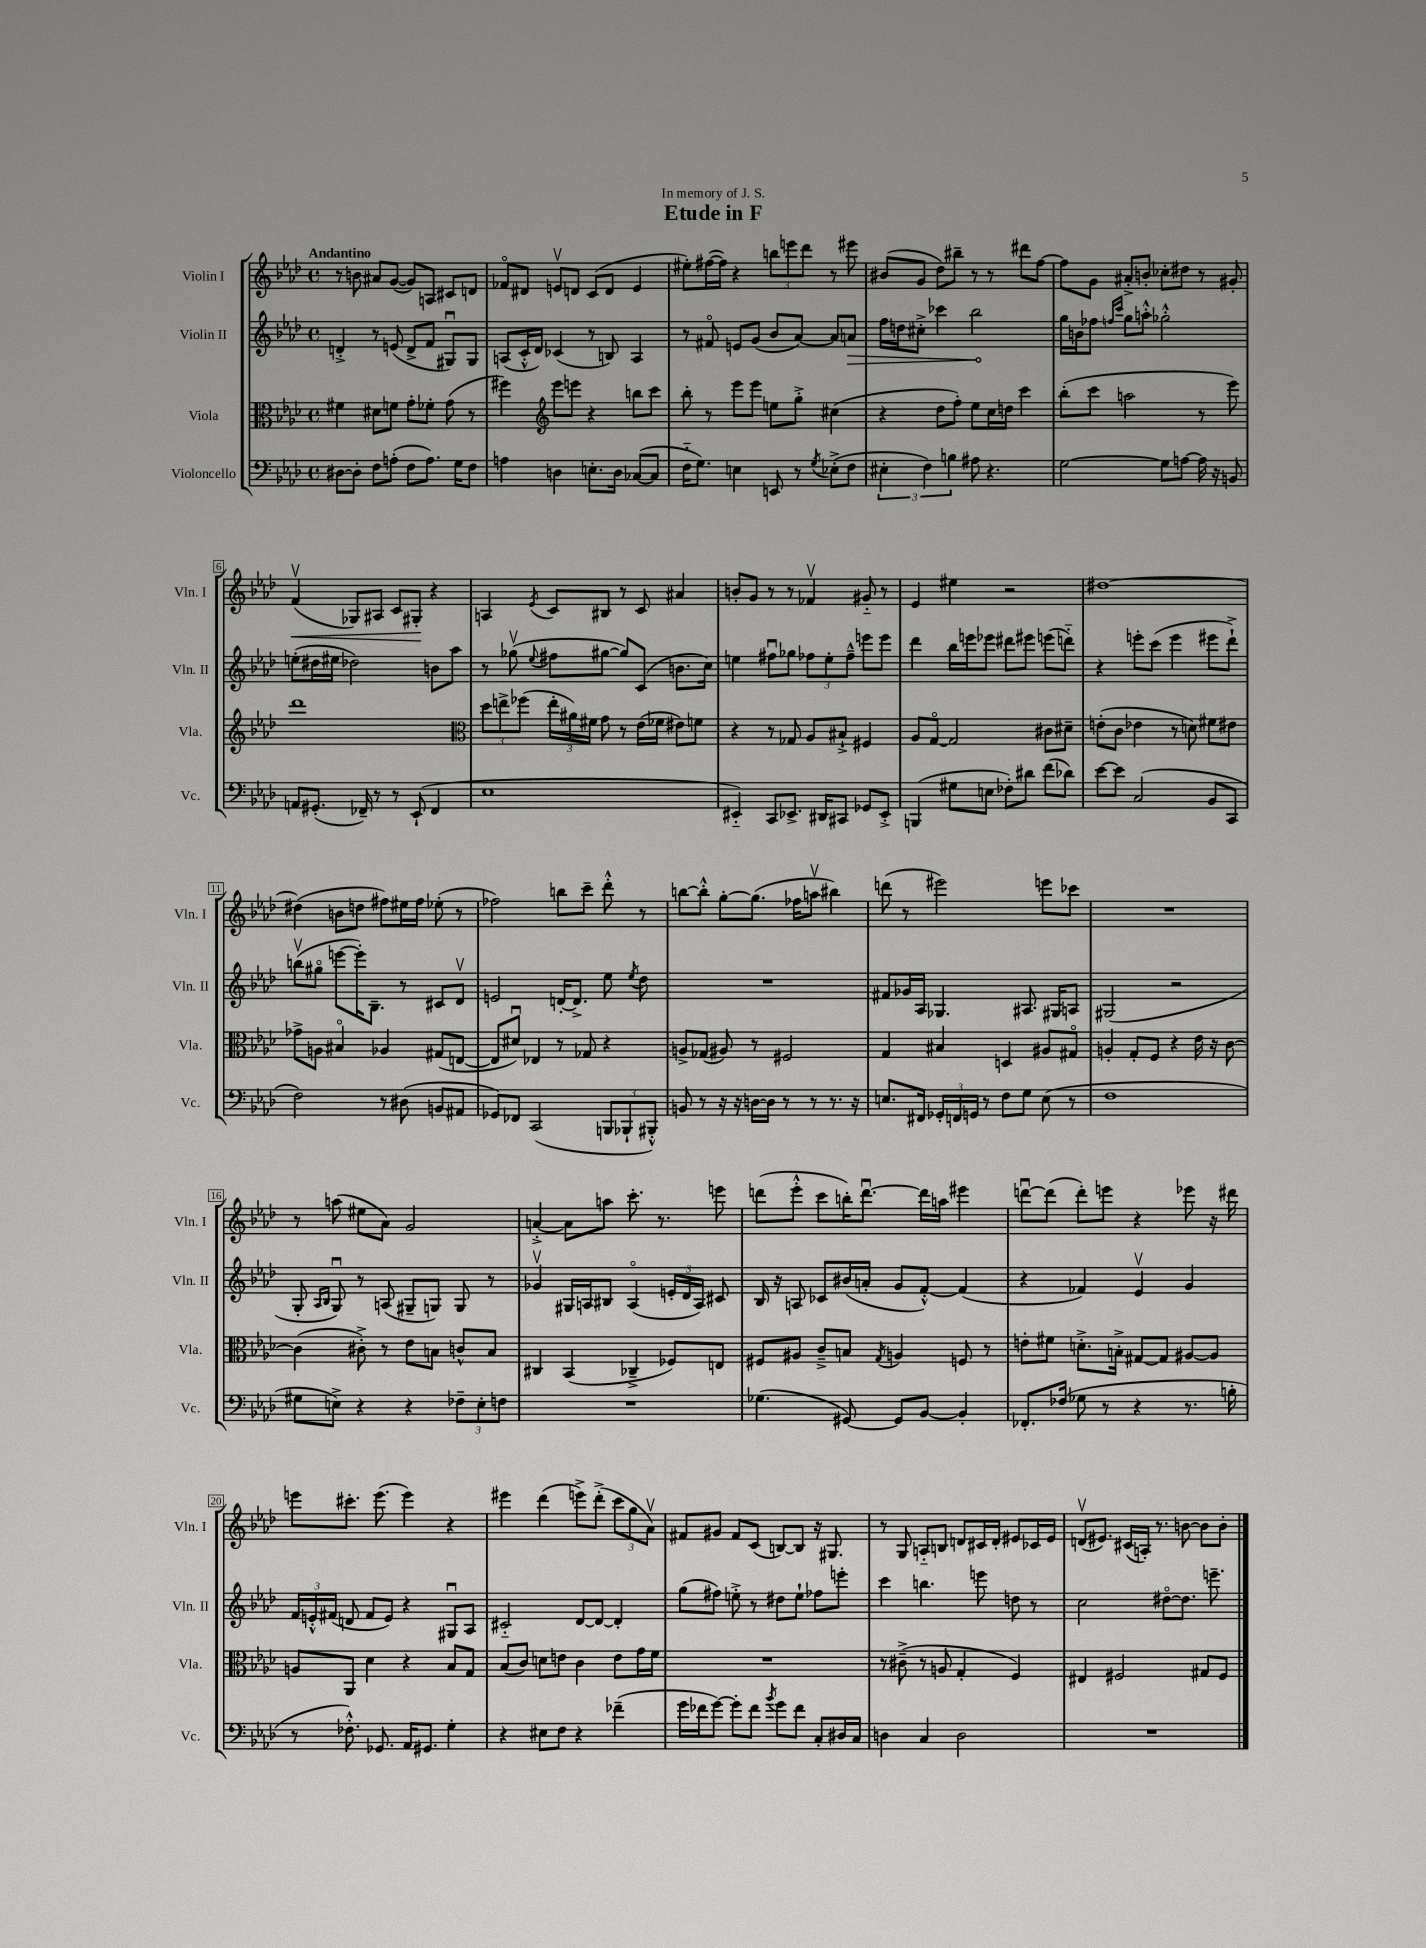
\header { title = "Etude in F" dedication = "In memory of J. S." }
<<
\new StaffGroup <<
\new Staff = "s0" \with { instrumentName = "Violin I" shortInstrumentName = "Vln. I" } {
    \clef treble \key aes \major \defaultTimeSignature \time 4/4 \tempo "Andantino"
    \autoBeamOff r8 b'8 ais'8[ g'8]~( g'8[) a8] cis'8[ d'8] |
    fes'8[\flageolet dis'8] e'8[\upbow d'8] c'8[( d'8] e'4 |
    eis''8[-.) fis''16~( fis''16]) r4 \tuplet 3/2 { b''8[ e'''8 des'''8] } r8 eis'''8 |
    bis'8[( g'8] des''8[) bis''8]-- r8 r8 dis'''8[ f''8]~ |
    f''8[ g'8] ais'8[-.-> b'8]-. ces''8[-. dis''8] r8 gis'8-. |
    f'4\upbow\<( ges8[) ais8] c'8[ gis8]-.\! r4 |
    a4 \acciaccatura { ees'8 } c'8[ bis8] r8 c'8 ais'4 |
    b'8[-. g'8] r8 r8 fes'4\upbow gis'8-_ r8 |
    ees'4 eis''4 r2 |
    dis''1~ |
    dis''4( b'8[ d''8] fis''8[) eis''16 fis''16] ees''8-.( r8 |
    fes''2) b''8[ c'''8]-- des'''8-.-^ r8 |
    b''8[~ b''8]-.-^ g''8[~-. g''8.]( fes''16[ a''8]\upbow bis''4) |
    d'''8( r8 eis'''2) e'''8[ ces'''8] |
    R1 |
    r8 a''8( eis''8[ aes'8]) g'2 |
    a'4~-.-> a'8[ a''8] c'''8.-. r8. e'''8 |
    d'''8[( ees'''8]-.-^ c'''8[ b''16-.) d'''8.]~\downbow d'''16[ a''16] eis'''4 |
    d'''8[~\downbow d'''8]( d'''8[-.) e'''8] r4 ees'''8 r16 dis'''16 |
    e'''8[ cis'''8.]-. e'''8.( e'''4) r4 |
    eis'''4 des'''4( e'''8[->) des'''8]-.->( \tuplet 3/2 { c'''8[ g''8 aes'8]\upbow) } |
    fis'8[ gis'8] fis'8[ c'8]( b8[~) b8] r16 gis8. |
    r8 g8 a8[-_ b8] d'8[ cis'16 d'16]-. eis'8[ ces'16 eis'16] |
    d'8[\upbow( eis'8.]) cis'16[( a16]-.) r8. b'8~ b'8[ b'8]-. \bar "|." |
}
\new Staff = "s1" \with { instrumentName = "Violin II" shortInstrumentName = "Vln. II" } {
    \clef treble \key aes \major \defaultTimeSignature \time 4/4
    \autoBeamOff d'4-.-> r8 e'8( d'8[-> f'8] gis8[\downbow) gis8] |
    a8[( c'16-.-^ des'16]) ces'4( r8 b8) a4 |
    r8 fis'8\flageolet e'8[ g'8]( bes'8[ aes'8]~) aes'8[ \once \override Hairpin.circled-tip = ##t a'8]\> |
    f''16[ d''16 cis''8]-.-> ces'''4 bes''2\! |
    g''16[ b'16 fes''8] \grace { f''16[ c'''16] } g''8[ a''8]-.-^ ges''2-.-^ |
    e''8[-.( dis''16 eis''16] des''2) b'8[ aes''8] |
    r8 ges''8\upbow( \appoggiatura { ees''8 } fis''8[ gis''8]~ gis''8[) c'8]( b'8.[ c''16]) |
    e''4 fis''8[\downbow ges''8] \tuplet 3/2 { fes''8[ e''8-. fes''8]---^ } e'''8[ e'''8] |
    des'''4 bes''16[ e'''16 ees'''8] dis'''8[ eis'''8] e'''8[( d'''8]-_) |
    r4 e'''8[-. c'''8]( e'''4 eis'''8[ des'''8]-!->) |
    b''8[\upbow( gis''8]\flageolet e'''8[~ e'''16-.) bes8.]-- r8 cis'8[ des'8]\upbow |
    e'2 d'16[~-. d'8.]-> ees''8 \acciaccatura { ees''8 } des''8 |
    R1 |
    fis'8[ ges'16 aes16] ges4. ais8. gis16[ a8] |
    gis2( r2 |
    g8-. \grace { aes16[ bes16] } g8\downbow) r8 a8( gis8[-- g8]) g8 r8 |
    ges'4\upbow gis16[ a16 bis8] a4\flageolet( \tuplet 3/2 { e'16[-. des'16 a16]) } cis'8 |
    bes16 r16 a8 ces'8[ bis'16( a'16]-. g'8[ f'8]~-.-^) f'4( |
    r4 fes'4) ees'4\upbow g'4 |
    \tuplet 3/2 { f'16[ e'16-.-^ fis'16]( } d'8 fis'8[ e'8]) r4 gis8[\downbow aes8] |
    cis'2-_ des'8[~ des'8]~ des'4-. |
    g''8[( fis''8]) e''8-.-> r8 dis''8[ e''8]-! fes''8[ e'''8]-. |
    c'''4 b''4. e'''8 d''8 r8 |
    c''2 dis''8[~\flageolet dis''8.] e'''8.-- \bar "|." |
}
\new Staff = "s2" \with { instrumentName = "Viola" shortInstrumentName = "Vla." } {
    \clef alto \key aes \major \defaultTimeSignature \time 4/4
    \autoBeamOff fis'4 dis'8[ f'8] g'8[-. fes'8]-. g'8( r8 |
    fis''4) \clef treble ees'''8[ e'''8] r4 b''8[ c'''8] |
    bes''8-. r8 ees'''8[ ees'''8] e''8[ g''8]-.-> cis''4( |
    r4 des''8[ f''8]-.) ees''8[ c''16 d''16] c'''4 |
    bes''8[-.( c'''8] a''2 r8 ees'''8) |
    des'''1 |
    \clef alto \tuplet 3/2 { des''8[ e''8-> fes''8]( } \tuplet 3/2 { e''16[-. ais'16) fis'16] } g'8 r8 ees'16[( fes'16] eis'8[) f'8] |
    r4 r8 ges8 aes8[ bis8]-!-> fis4 |
    aes8[ g8]~\flageolet g2 cis'8[ dis'8]-- |
    e'8[-.( c'8] ees'4 r8 d'8) fis'8[ eis'8] |
    ges'8[-> a8] bis4\flageolet aes4 gis8[( e8]~ |
    e8[ dis'8]\downbow) ees4 r8 ges8 r4 |
    a8[-> ges8]( ais8) r8 fis2 |
    g4 bis4 d4 ais8[ gis8]\flageolet |
    a4-. g8[-. f8] r4 ees'16 r16 c'8~ |
    c'4( cis'8-.->) r8 ees'8[ b8] c'8[-^ b8] |
    cis4 bes,4( ces4---> fes8[) e8] |
    fis8[ ais8] c'8[---> b8] \acciaccatura { g8 } a4 f8 r8 |
    e'8[-. fis'8] d'8.[-.-> b16]-.-> gis8[~ gis8] ais8[~ ais8] |
    a8[ aes,8] des'4 r4 bes8[ g8] |
    bes8[( c'8]) d'8[ e'8] c'4 e'8[ g'16 f'16] |
    R1 |
    r8 cis'8--->( r8 a8 g4-. f4) |
    eis4 fis2 gis8[ fis8] \bar "|." |
}
\new Staff = "s3" \with { instrumentName = "Violoncello" shortInstrumentName = "Vc." } {
    \clef bass \key aes \major \defaultTimeSignature \time 4/4
    \autoBeamOff dis8[~ dis8]-. f8[ a8]-.( f8[ a8.]) g16[ f8] |
    a4 d4 e8.[-. d16] ces8[~( ces8] |
    f16[-_ g8.]) e4 e,8 r8 \acciaccatura { g8 } ees8[-.->( f8] |
    \tuplet 3/2 { eis4-. f4) b4 } ais8 r4. |
    g2~ g8[ a8]~ a16 r16 b,8 |
    a,8[ gis,8.]-.( fes,16--) r8 r8 ees,8-!( fes,4 |
    ees1 |
    eis,4-_) c,8[ ees,8.]-> dis,16[ cis,8] ges,8[ ees,8]-.-> |
    b,,4( gis8[ e8] fes8[-.) dis'8] f'8[( des'8]) |
    ees'8[~ ees'8] c2( bes,8[ c,8] |
    f2) r8 dis8( b,8[ ais,8] |
    ges,8[) fes,8] c,2( \tuplet 3/2 { b,,8[ bes,,8-! bis,,8]-.-^) } |
    b,8 r8 r16 r16 d16[~ d16] r8 r8 r8. r16 |
    e8.[ fis,16] \tuplet 3/2 { ges,16[-. f,16 g,16] } r8 f8[ g8] e8( r8 |
    f1 |
    gis8[ e8]->) r4 r4 \tuplet 3/2 { fes8[-- e8-. f8] } |
    R1 |
    ges4.( gis,8~) gis,8[ bes,8]~ bes,4-. |
    fes,8.[-. fes16]( ges8 r8 r4 r8. b16-. |
    r8 fes8.-.-^) ges,8. aes,16[ gis,8.] g4-. |
    r4 eis8[ f8] r4 fes'4--( |
    g'16[ fes'16 g'8]~) g'8[-. fes'8] \acciaccatura { bes'8 } g'8[ fes'8] c8[-. dis16 c16] |
    d4 c4 d2 |
    R1 \bar "|." |
}
>>
>>
\layout { \context { \Score \override BarNumber.stencil = #(make-stencil-boxer 0.1 0.3 ly:text-interface::print) } }
